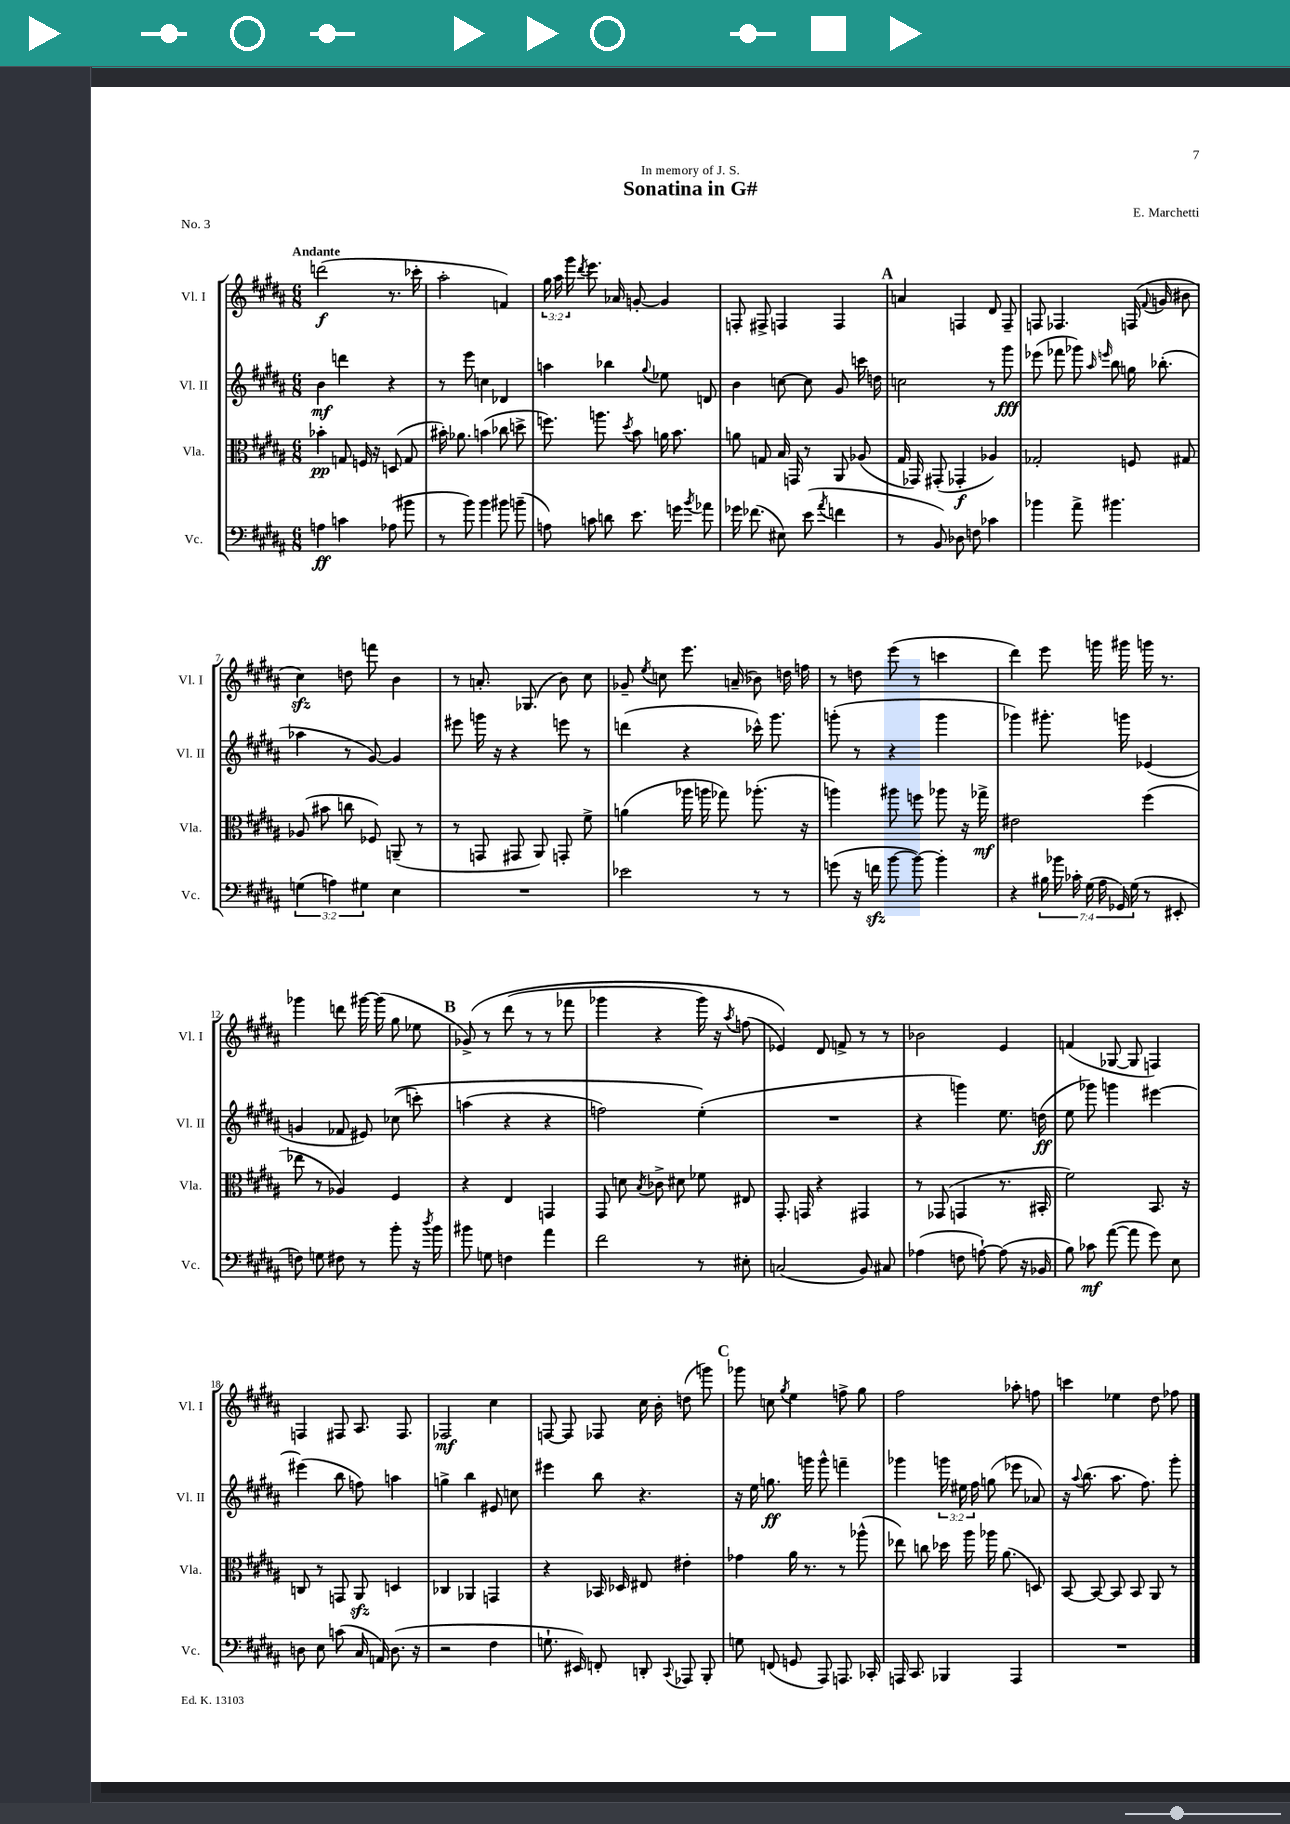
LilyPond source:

\header { title = "Sonatina in G#" composer = "E. Marchetti" dedication = "In memory of J. S." piece = "No. 3" }
<<
\new StaffGroup <<
\new Staff = "s0" \with { instrumentName = "Vl. I" shortInstrumentName = "Vl. I" } {
    \clef treble \key b \major \numericTimeSignature \time 6/8 \override Staff.TupletNumber.text = #tuplet-number::calc-fraction-text \tempo "Andante"
    \autoBeamOff d'''2\f( r8. ces'''16-. |
    ais''2-. f'4) |
    \tuplet 3/2 { gis''16 ais''16 gis'''16 } \acciaccatura { dis'''8 } e'''8. aes'16 g'8~-. g'4 |
    f8-. fis8-> f4 f4 |
    \mark \markup { \bold "A" } a'4 f4 dis'8 f8-- |
    f8 fes4. f16( \appoggiatura { fis'8 } g'16 bis'8 |
    cis''4\sfz) d''8 f'''8 b'4 |
    r8 a'8.-. ges8.( b'8) cis''8 |
    ges'8-- \acciaccatura { e''8 } c''8 e'''8. a'16--( bes'8) d''16 f''16 |
    r8 d''8 e'''8( r8 c'''4 |
    dis'''4) e'''8 g'''16 gis'''16 g'''16 r8. |
    ges'''4 d'''8 gis'''16~ gis'''16( gis''8 ees''8 |
    \mark \markup { \bold "B" } ges'8->)\( r8 dis'''8( r8 r8 fes'''8 |
    ges'''4 r4 ges'''16) r16 \acciaccatura { ais''8 } f''8( |
    ees'4)\) dis'8 f'8-> r8 r8 |
    bes'2 e'4 |
    f'4( ges8~ ges8 f4) |
    f4 fis8 ais8. fis8. |
    fes2\mf cis''4 |
    f8~ f8 fes8 cis''16 b'16-. d''8( g'''8) |
    \mark \markup { \bold "C" } ges'''8 c''8 \acciaccatura { gis''8 } e''4 f''8-> gis''8 |
    fis''2 aes''8-. f''8 |
    c'''4 ees''4 dis''8 fes''8 \bar "|." |
}
\new Staff = "s1" \with { instrumentName = "Vl. II" shortInstrumentName = "Vl. II" } {
    \clef treble \key b \major \numericTimeSignature \time 6/8 \override Staff.TupletNumber.text = #tuplet-number::calc-fraction-text
    \autoBeamOff b'4\mf d'''4 r4 |
    r8 e'''8 c''4 des'4 |
    a''4 bes''4 \appoggiatura { gis''8 } ees''8 d'8 |
    b'4 c''8~ c''8 gis'8 c'''16 d''16 |
    \mark \markup { \bold "A" } c''2 r8 gis'''8\fff |
    ees'''8( fes'''8 ges'''8) \grace { ais''16 e'''16 } b''8 g''16 bes''8.-.( |
    aes''4 r8 gis'8~) gis'4 |
    eis'''8 g'''16 r16 r4 e'''8 r8 |
    d'''4( r4 ces'''16-^) gis'''8. |
    g'''8-.( r8 r4 g'''4 |
    ges'''4) gis'''8.-. g'''16 ees'4( |
    g'4 fes'8 eis'8) ces''8(\( c'''8-.) |
    \mark \markup { \bold "B" } a''4( r4 r4 |
    f''2) e''4-.(\) |
    R2. |
    r4 g'''4) e''8. d''16\ff( |
    e''8 ges'''8) g'''4 eis'''4~ |
    eis'''4( b''8 f''8) a''4 |
    g''4-> b''4 eis'8 c''8 |
    eis'''4 b''8 r4. |
    \mark \markup { \bold "C" } r16 e''16 g''8.\ff g'''16 g'''8-^ f'''4-- |
    ges'''4 \tuplet 3/2 { g'''16 eis''16 fis''16 } g''8( ees'''8 aes'8) |
    r16 \appoggiatura { ais''8 } b''8.( ais''8. fis''8.) gis'''8-. \bar "|." |
}
\new Staff = "s2" \with { instrumentName = "Vla." shortInstrumentName = "Vla." } {
    \clef alto \key b \major \numericTimeSignature \time 6/8
    \autoBeamOff bes'4-.\pp g8 f16 r16 d8( g8 |
    bis'16-.) aes'8. b'4( ces''8 d''8-> |
    f''8.) a''8. \acciaccatura { dis''8 } b'8 a'16 b'8. |
    a'8 g8 b16 g,16 r8 ais,8 aes8( |
    \mark \markup { \bold "A" } gis16 ges,16) gis,8-.( ges,4-.\f aes4) |
    ges2-. f8 gis8 |
    aes8( bis'8 c''8 fes8) a,8--( r8 |
    r8 g,8 gis,8 ais,8) g,8-. fis'8-> |
    a'4( aes''16 a''16 ges''8) aes''8.-.( r16 |
    a''4) ais''8 f''8 aes''8 r16 ges''16->\mf |
    eis'2 fis''4( |
    ees''8 r8 aes4) fis4 |
    \mark \markup { \bold "B" } r4 e4 g,4 |
    gis,8 d'8 \acciaccatura { b8 } ces'8-> dis'8 fes'8 eis8 |
    gis,8.-. g,16 r4 gis,4 |
    r8 ges,8( g,4 r8. bis,16-. |
    fis'2) b,8. r16 |
    c8 r8 g,8 ais,8\sfz d4 |
    ces4 aes,4 g,4 |
    r4 bes,16 des16 eis8 eis'4-. |
    \mark \markup { \bold "C" } ges'4 ais'16 r8. r8 aes''8-^( |
    ees''8) c''8 des''16 ais''16 aes''16 ais'8.( d8) |
    b,8~ b,8~ b,8 b,8 ais,8 r8 \bar "|." |
}
\new Staff = "s3" \with { instrumentName = "Vc." shortInstrumentName = "Vc." } {
    \clef bass \key b \major \numericTimeSignature \time 6/8 \override Staff.TupletNumber.text = #tuplet-number::calc-fraction-text
    \autoBeamOff a4\ff c'4 aes8( bis'8 |
    r8 b'8) b'4 bis'8 b'8--( |
    a8) c'8 d'8 e'8. g'16 \acciaccatura { b'8 } aes'8 |
    ges'16 fes'8.( eis8) e'8( \acciaccatura { ais'8 } f'4 |
    \mark \markup { \bold "A" } r8 b,8) des8 f8 ces'4 |
    bes'4 ais'8-> bis'4. |
    \tuplet 3/2 { g4( a4) gis4 } e4 |
    R2. |
    ees'2 r8 r8 |
    g'8( r16 f'16\sfz b'8~ b'8~) b'4-. |
    r4 \tuplet 7/4 { bis16 bes'16 ces'16-. gis16( ais16 ges,16) gis16( } r8 eis,8-. |
    f8) g8 fis8 r8 b'8-. r16 \acciaccatura { dis''8 } b'16 |
    \mark \markup { \bold "B" } bis'8 g8 f4 ais'4 |
    fis'2 r8 eis8-. |
    c2( b,8) cis8 |
    aes4( f8 a8~-!) a8( r16 bes,16 |
    b8) ces'8\mf ais'8~( ais'8 gis'8) e8 |
    d8 e8 c'8( cis16 a,16) d8.( r16 |
    r2 fis4 |
    g8.-! eis,16) f,8-. d,8-. \appoggiatura { cis,8 } aes,,8 b,,8-. |
    \mark \markup { \bold "C" } g8 f,8( g,8 ais,,8) a,,8. ces,16-. |
    a,,16 cis,8. bes,,4 a,,4 |
    R2. \bar "|." |
}
>>
>>
